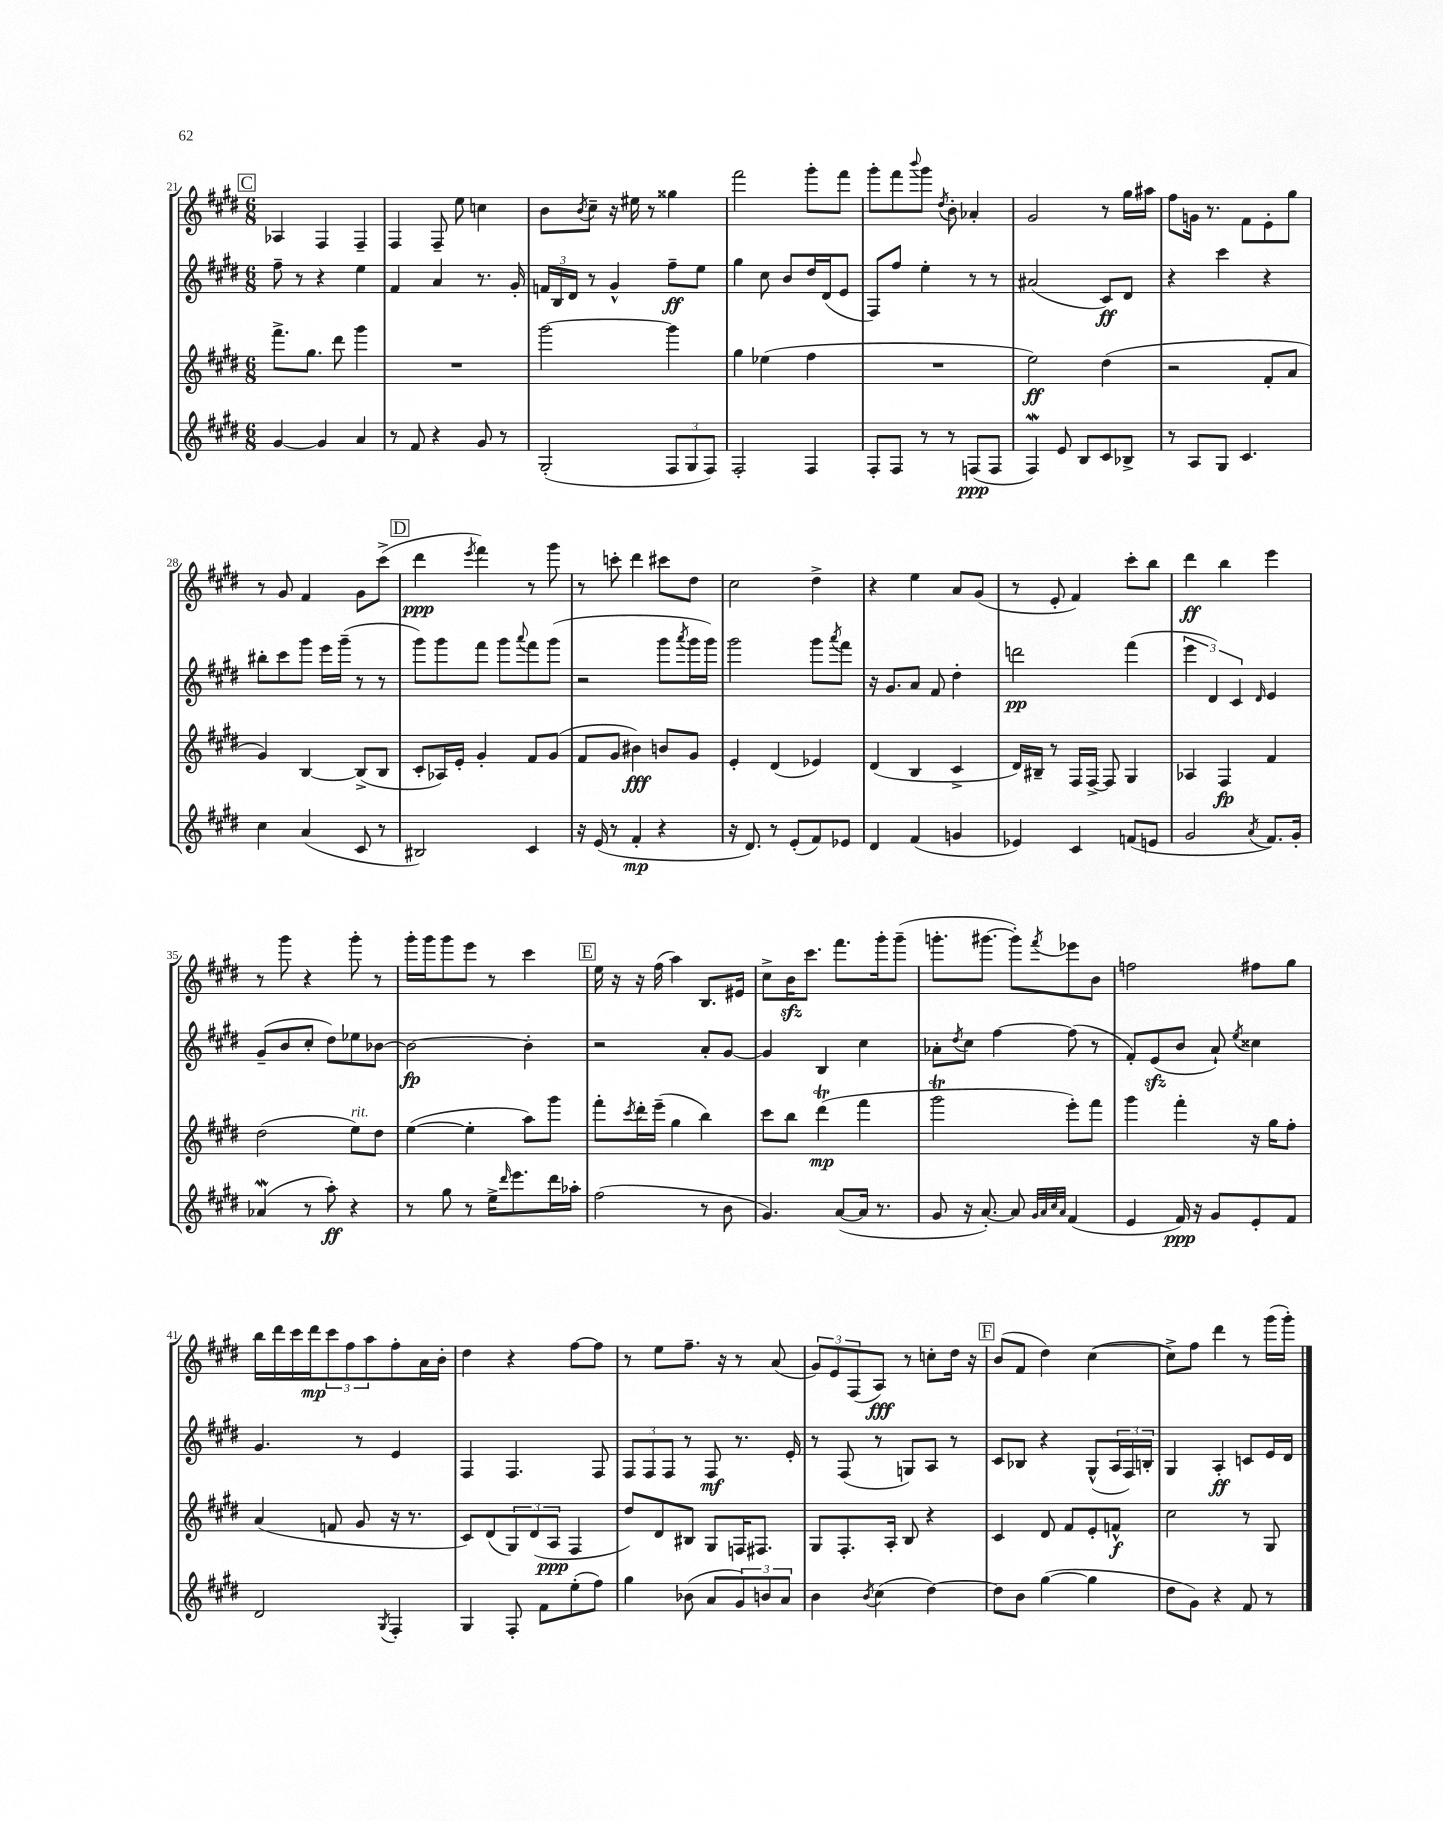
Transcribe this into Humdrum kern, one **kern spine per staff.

**kern	**kern	**kern	**kern
*staff4	*staff3	*staff2	*staff1
*clefG2	*clefG2	*clefG2	*clefG2
*k[f#c#g#d#]	*k[f#c#g#d#]	*k[f#c#g#d#]	*k[f#c#g#d#]
*M6/8	*M6/8	*M6/8	*M6/8
[4g#	8.fff#^	8ff#~	4A-
.	.	8r	.
.	8.gg#	.	.
4g#]	.	4r	4F#
.	8ddd#	.	.
4a	4ggg#	4ee	4F#~
=	=	=	=
8r	2.r	4f#	4F#
8f#	.	.	.
4r	.	4a	8F#~
.	.	.	8ee
8g#	.	8.r	4cc
8r	.	.	.
.	.	16g#'	.
=	=	=	=
(2G#'	[2ggg#	24f	8b
.	.	24B	.
.	.	24d#	.
.	.	.	8qb
.	.	8r	8cc#~
.	.	4g#^^	16r
.	.	.	16ee#
.	.	.	8r
12F#	4ggg#]	8ff#~	4gg##
12G#	.	.	.
.	.	8ee	.
12F#)	.	.	.
=	=	=	=
2F#'	4gg#	4gg#	2fff#
.	(4ee-	8cc#	.
.	.	8b	.
4F#	4ff#	16dd#	8ggg#'
.	.	(16d#	.
.	.	8e	8fff#
=	=	=	=
8F#'	2.r	8F#)	8ggg#'
8F#	.	8ff#	8fff#
.	.	.	8qqbbb
8r	.	4ee'	8ggg#
.	.	.	8qdd#
8r	.	.	8b'
(8F	.	8r	4a-'
8F	.	8r	.
=	=	=	=
4F#)	2ee)	(2a#	2g#
8e	.	.	.
8B	.	.	.
8c#	(4dd#	8c#)	8r
8B-^	.	8d#	16gg#
.	.	.	16aa#
=	=	=	=
8r	2r	4r	8ff#
8A	.	.	16g
.	.	.	8.r
8G#	.	4ccc#	.
4.c#	.	.	8f#
.	8f#'	4r	8e'
.	8a	.	8gg#
=	=	=	=
4cc#	4g#)	8bb#'	8r
.	.	8ccc#	8g#
(4a	[4B	8ggg#	4f#
.	.	16eee	.
.	.	(16ggg#~	.
8c#	(8B^]	8r	8g#
8r	8B	8r	(8ccc#^
=	=	=	=
2B#)	8c#'	8ggg#)	4ddd#
.	16A-)	8ggg#	.
.	16e'	.	.
.	.	.	8qeee
.	4g#'	8fff#	4fff#)
.	.	8ggg#	.
.	.	8qqaaa	.
4c#	8f#	8fff#	8r
.	(8g#	(8ggg#	8ggg#
=	=	=	=
16r	8f#	2r	8r
(16e	.	.	.
8r	8g#	.	8ccc'
4f#'	4b#)	.	4ddd#
4r	8b	8ggg#	8ccc#
.	.	8qaaa	.
.	8g#	16ggg#	8dd#
.	.	16ggg#)	.
=	=	=	=
16r	4e'	2ggg#	2cc#
8.d#)	.	.	.
8r	(4d#	.	.
(8e'	.	.	.
8f#)	4e-)	8ggg#	4dd#^
.	.	8qaaa	.
8e-	.	8fff#	.
=	=	=	=
4d#	(4d#	16r	4r
.	.	8.g#	.
(4f#	4B	8a	4ee
.	.	8f#	.
4g	4c#^	4dd#'	8a
.	.	.	(8g#
=	=	=	=
4e-)	16d#)	2ddd	8r
.	16B#~	.	.
.	8r	.	8e'
4c#	16F#	.	4f#)
.	[16F#^	.	.
.	8F#]	.	.
(8f	4G#	(4fff#	8ccc#'
8e	.	.	8bb
=	=	=	=
2g#	4A-	6eee	4ddd#
.	.	6d#)	.
.	4F#	.	4bb
.	.	6c#	.
8qa	.	16qqd#	.
8.f#)	4f#	4e	4eee
16g#'	.	.	.
=	=	=	=
(4a-	(2dd#	(8g#~	8r
.	.	8b	8ggg#
8r	.	8cc#'	4r
8aa')	.	8dd#)	.
4r	8ee)	8ee-	8ggg#'
.	8dd#	[8b-	8r
=	=	=	=
8r	([4ee	2b-_	16ggg#'
.	.	.	16ggg#
8gg#	.	.	8ggg#
8r	4ee']	.	8eee
16ee^	.	.	8r
16qqddd#	.	.	.
8.eee	.	.	.
.	8aa)	4b-']	4ccc#
16ddd#	8ggg#	.	.
16aa-'	.	.	.
=	=	=	=
(2ff#	8fff#'	2r	16ee
.	.	.	16r
.	8qccc#	.	.
.	16ddd#'	.	16r
.	(16eee~	.	(16ff#
.	4gg#	.	4aa)
8r	4bb)	8a'	8.B
8b	.	[8g#	.
.	.	.	16e#
=	=	=	=
4.g#)	8ccc#	4g#]	8cc#^
.	8bb	.	16b
.	.	.	8.ccc#
.	(4ddd#	4B	.
([8a	.	.	8.fff#
16a]	4fff#	4cc#	.
8.r	.	.	16ggg#'
.	.	.	(8ggg#~
=	=	=	=
8g#	2ggg#	8a-'	8.ggg'
.	.	8qdd#	.
16r	.	8cc#	.
[8.a')	.	.	[8.ggg#
.	.	[4ff#	.
8a]	.	.	8ggg#'])
32qqg#	.	.	.
32qqa	.	.	.
32qqcc#	.	.	.
32qqa	.	.	8qfff#
(4f#	8eee')	(8ff#]	8eee-
.	8fff#	8r	8b
=	=	=	=
4e	4ggg#	8f#')	2ff
.	.	(8e	.
16f#)	4fff#'	8b	.
16r	.	.	.
8g#	.	8a`)	.
.	.	8qee	.
8e'	16r	4cc##	8ff#
.	16gg#	.	.
8f#	8ff#'	.	8gg#
=	=	=	=
2d#	(4a	4.g#	16bb
.	.	.	16ddd#
.	.	.	16ccc#
.	.	.	16ddd#
.	8f	.	12ccc#
.	.	.	12ff#
.	8g#	8r	.
.	.	.	12aa
8qG#	.	.	.
4F#'	16r	4e	8ff#'
.	8.r	.	.
.	.	.	16a
.	.	.	16b'
=	=	=	=
4G#	8c#)	4F#	4dd#
.	(8d#	.	.
8F#'	12G#)	4.F#	4r
.	(12d#	.	.
8f#	.	.	.
.	12A	.	.
(8ee'	4F#	.	[8ff#
8ff#)	.	8F#	8ff#]
=	=	=	=
4gg#	8dd#)	12F#	8r
.	.	12F#	.
.	8d#	.	8ee
.	.	12F#	.
(8b-	8B#	8r	8.ff#~
8a	8G#	8F#	.
.	.	.	16r
12g#)	16F	8.r	8r
.	8.F#	.	.
12b	.	.	.
.	.	.	(8a
12a	.	.	.
.	.	16e'	.
=	=	=	=
4b	8G#	8r	12g#)
.	.	.	12e
.	8.F#'	(8F#	.
.	.	.	(12F#
8qb	.	.	.
(4cc#	.	8r	8A)
.	16A'	.	.
.	8B	8G)	8r
[4dd#)	4r	8A	8cc'
.	.	8r	16dd#
.	.	.	16r
=	=	=	=
8dd#]	4c#	8c#	(8b
8b	.	8B-	8f#
([4gg#	8d#	4r	4dd#)
.	8f#	.	.
4gg#]	8e'	(8G#^^	([4cc#
.	8f^^	24A	.
.	.	24F#)	.
.	.	24B'	.
=	=	=	=
8dd#	2cc#	4G#	8cc#^])
8g#)	.	.	8ff#
4r	.	4A'	4ddd#
8f#	8r	8c	8r
8r	8G#	16e	(16ggg#
.	.	16d#	16ggg#')
==	==	==	==
*-	*-	*-	*-
